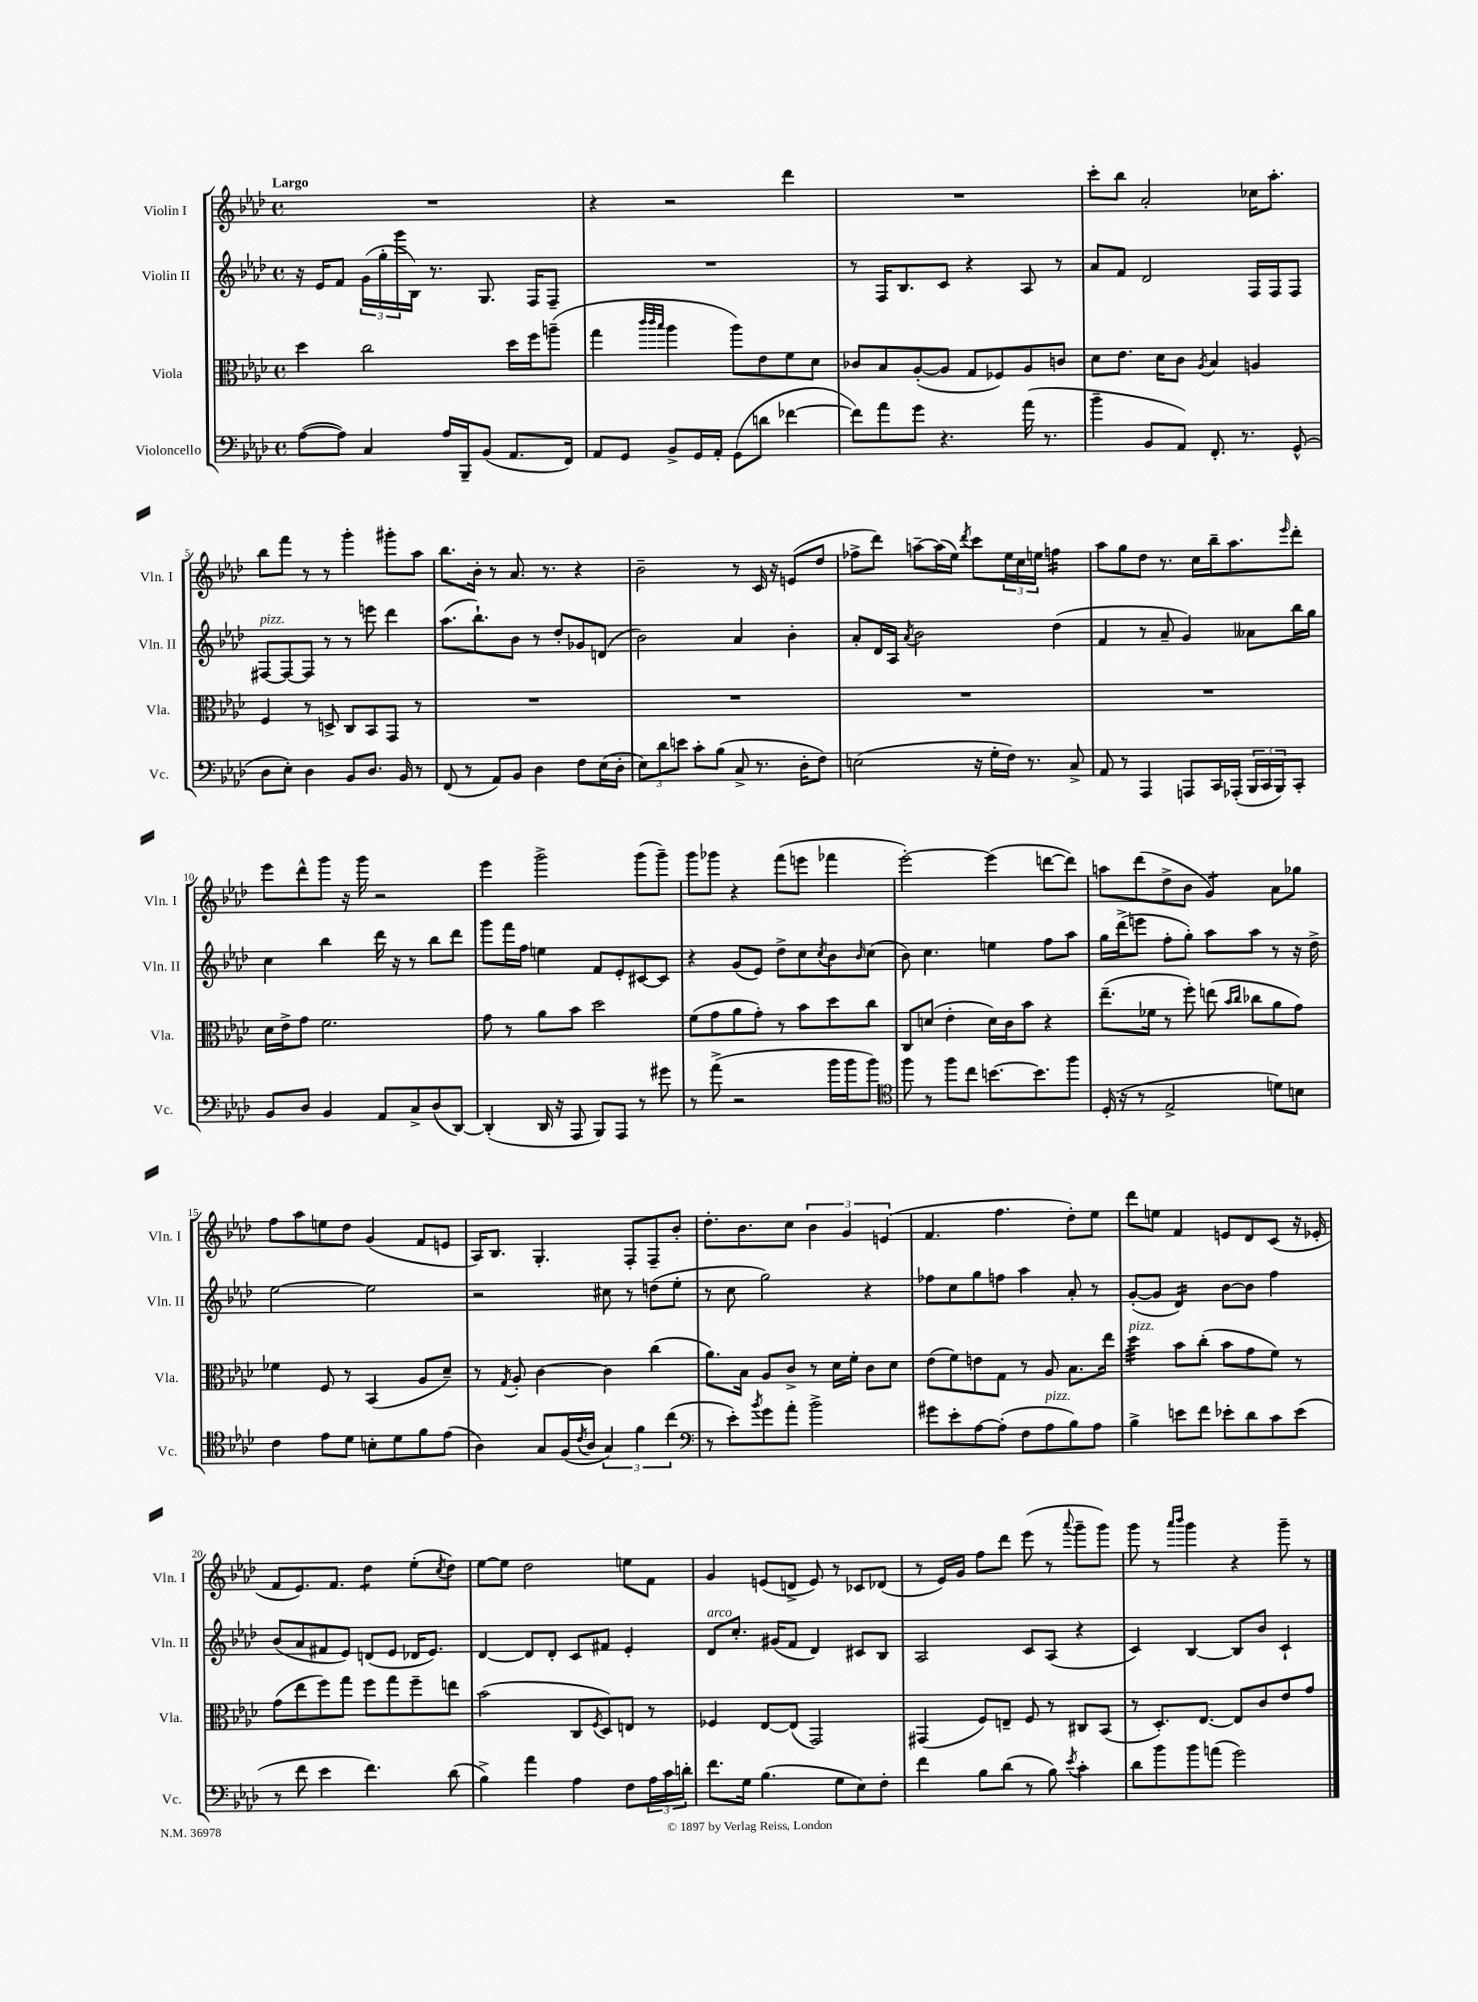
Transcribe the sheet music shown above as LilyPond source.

<<
\new StaffGroup <<
\new Staff = "s0" \with { instrumentName = "Violin I" shortInstrumentName = "Vln. I" } {
    \clef treble \key aes \major \defaultTimeSignature \time 4/4 \tempo "Largo"
    R1 |
    r4 r2 des'''4 |
    R1 |
    c'''8-. bes''8 aes'2-. ces''16 aes''8.-. |
    bes''8 f'''8 r8 r8 g'''4-. gis'''8-. aes''8 |
    bes''8. bes'16-. r8 aes'8. r8. r4 |
    bes'2-- r8 c'16 r16 e'8( des''8 |
    fes''8-> des'''8) a''8~-- a''16( ees''16) \acciaccatura { des'''8 } c'''8 \tuplet 3/2 { ees''16 c''16 e''16 } f''4:16 |
    aes''8 g''8 des''8 r8. c''16 bes''16-- aes''8. \grace { ees'''16 } des'''8-. |
    ees'''8 des'''8-^ g'''8 r16 g'''16 r2 |
    ees'''4 g'''2-> g'''8( g'''8--) |
    g'''8 ges'''8 r4 f'''8( e'''8 fes'''4 |
    ees'''2~-.) ees'''4( d'''8~ d'''8) |
    a''8 des'''8( des''8-> bes'8 g'4:8) aes'8 ges''8 |
    f''8 aes''8 e''8 des''8 g'4( f'8 e'8 |
    aes16) bes8. g4.-. f8-. f8-- bes'8-. |
    des''8.-. bes'8. c''8 \tuplet 3/2 { bes'4 g'4 e'4( } |
    f'4. f''4. des''8-.) ees''8 |
    des'''8 e''8 f'4 e'8 des'8 c'8( r16 ees'16-. |
    f'8 ees'8.) f'8. des''4:8 ees''8-.( \acciaccatura { c''8 } des''8) |
    ees''8~ ees''8 des''2 e''8 f'8 |
    g'4 e'8( d'8-> e'8) r8 ces'8 des'8( |
    r8 ees'16) g'16 f''8 des'''8 ees'''8( r8 \appoggiatura { aes'''8 } g'''8-- g'''8) |
    g'''8 r8 \grace { aes'''16 bes'''16 } g'''4 r4 g'''8-- r8 \bar "|." |
}
\new Staff = "s1" \with { instrumentName = "Violin II" shortInstrumentName = "Vln. II" } {
    \clef treble \key aes \major \defaultTimeSignature \time 4/4
    r16 ees'16 f'8 \tuplet 3/2 { g'16( g''16-. g'''16 } bes16) r8. g8. f16 f8-- |
    R1 |
    r8 f16 bes8. c'8 r4 aes8 r8 |
    aes'8 f'8 des'2 f16 f16 f8 |
    fis8~^\markup { \italic "pizz." } fis8~ fis8 r8 r8 e'''8 des'''4 |
    aes''8.( bes''8.-!) bes'8 r8 des''8-. ges'8 d'8( |
    bes'2) aes'4 bes'4-. |
    aes'8-. des'16 aes16 \acciaccatura { aes'8 } bes'2 des''4( |
    f'4 r8 aes'8-- g'4) aeses'8 bes''16 g''16 |
    c''4 bes''4 des'''16 r16 r8 bes''8 des'''8 |
    g'''8 f'''16 f''16 e''4 f'8 ees'8-. cis'8~ cis'8 |
    r4 g'8( ees'8) des''8-> c''8 \acciaccatura { c''8 } bes'8 \grace { bes'16 } c''8( |
    bes'8) c''4. e''4 f''8 aes''8 |
    g''16 des'''16->( e'''8 f''8-. g''8-.) aes''8 aes''8 r8 r16 des''16-> |
    ees''2~ ees''2 |
    r2 cis''8 r8 d''8( ees''8-. |
    r8 c''8 g''2) r4 |
    fes''8 c''8 g''8 f''8 aes''4 aes'8-. r8 |
    g'8~-.( g'8 des'4:16) bes'8~ bes'8 f''4 |
    bes'8( aes'8 fis'8 ees'8) d'8( ees'8 des'16 ees'8.) |
    des'4~ des'8 des'8-. c'8 fis'8 ees'4-. |
    des'8^\markup { \italic "arco" } c''8.-. gis'16( f'8 des'4) cis'8 bes8 |
    aes2 c'8 aes8( r4 |
    c'4) bes4~ bes8 bes'8 c'4-! \bar "|." |
}
\new Staff = "s2" \with { instrumentName = "Viola" shortInstrumentName = "Vla." } {
    \clef alto \key aes \major \defaultTimeSignature \time 4/4
    des''4 c''2 des''16 f''16 a''8--( |
    g''4 \grace { c'''32 c'''32 bes''32 } aes''4 aes''8) ees'8 f'8 des'8 |
    ces'8 bes8 aes8~-.( aes8 g8 fes8) aes8 c'8 |
    des'8 ees'8. des'16 c'8 \acciaccatura { aes8 } bes4 a4 |
    f4 r8 d8-> c8 bes,8 g,8 r8 |
    R1 |
    R1 |
    R1 |
    R1 |
    des'16 ees'16-> g'8 f'2. |
    g'8 r8 aes'8 bes'8 des''2 |
    f'8( g'8 aes'8 g'8-.) r8 bes'8 des''8 c''8 |
    c8 d'8( ees'4-. d'16) c'16 bes'8 r4 |
    ees''8.--( fes'16 r8 f''8-.) e''8( \grace { bes'16 c''16 } ces''8 aes'8 g'8) |
    fes'4 f8 r8 bes,4( aes8 des'8--) |
    r8 \acciaccatura { g8 } aes8-. c'4~ c'4 c''4( |
    aes'8.) bes16 aes8 c'8-> r8 des'16 f'16-. c'8 des'8 |
    ees'8( f'8) e'8 g8 r8 aes8 bes8. ees''16 |
    des''4:32^\markup { \italic "pizz." } bes'8 c''8-.( bes'8 g'8 f'8) r8 |
    g'8( ees''8 f''8) g''8 f''8 g''8 f''8-- e''8 |
    bes'2( c8 \acciaccatura { f8 } des8) e8 r8 |
    fes4 ees8~ ees8( g,2) |
    gis,4( f8) e8-- f8 r8 cis8 bes,8( |
    r8 des8.-.) ees8.~ ees8 c'8 ees'8 g'8 \bar "|." |
}
\new Staff = "s3" \with { instrumentName = "Violoncello" shortInstrumentName = "Vc." } {
    \clef bass \key aes \major \defaultTimeSignature \time 4/4
    aes8~( aes8) c4 aes16 bes,,16-- bes,8( aes,8. f,16) |
    aes,8 g,8 bes,8-> g,16 aes,16-. g,8( d'8 fes'4~ |
    fes'8) aes'8 g'8 r4. aes'16( r8. |
    bes'4-- bes,8 aes,8) f,8.-. r8. g,8-^( |
    des8 ees8-.) des4 bes,8 des8. bes,16 r8 |
    f,8( r8 aes,8) bes,8 des4 f8 ees16( des16-. |
    \tuplet 3/2 { ees8) des'8 e'8 } c'8-. bes8( c8-> r8. des16-. f8) |
    e2( r16 g16-. f16) r8. c8-> |
    aes,8 r8 aes,,4 a,,8 c,16 aes,,16-.( \tuplet 3/2 { bes,,16 c,16 bes,,16) } c,8-. |
    bes,8 des8 bes,4 aes,8 c8-> des8( des,8~) |
    des,4-.( des,16 r16 aes,,8 bes,,8) aes,,8 r8 gis'8 |
    r8 aes'8->( r2 bes'16 bes'16 bes'8) |
    \clef tenor f''8 r8 f''8 c''8 b'8.~ b'8. f''8 |
    des16-.( r16 r8 ees2-> d'8) b8 |
    c'4 ees'8 des'8 b8-. des'8 f'8 ees'8( |
    aes4) g8 f16( \acciaccatura { c'8 } aes16 \tuplet 3/2 { g4) f'4 c''4( } |
    \clef bass r8 ees'8-.) \acciaccatura { bes'8 } g'8 aes'8-. bes'2-> |
    gis'8 ees'8-. aes8~ aes8-.( f8 aes8^\markup { \italic "pizz." } bes8) aes8 |
    bes4-> e'8 f'8 ees'8-. des'8 c'8 ees'8( |
    r8 f'8 ees'4 f'4.) des'8( |
    bes4->) aes'4 aes4 f8 \tuplet 3/2 { aes16 c'16 d'16-. } |
    f'8. g16 bes4.( g8 ees8) f8-. |
    f'4 bes8 des'8( r8 bes8) \acciaccatura { ees'8 } c'4-. |
    des'8 bes'8 bes'8 a'8( g'2) \bar "|." |
}
>>
>>
